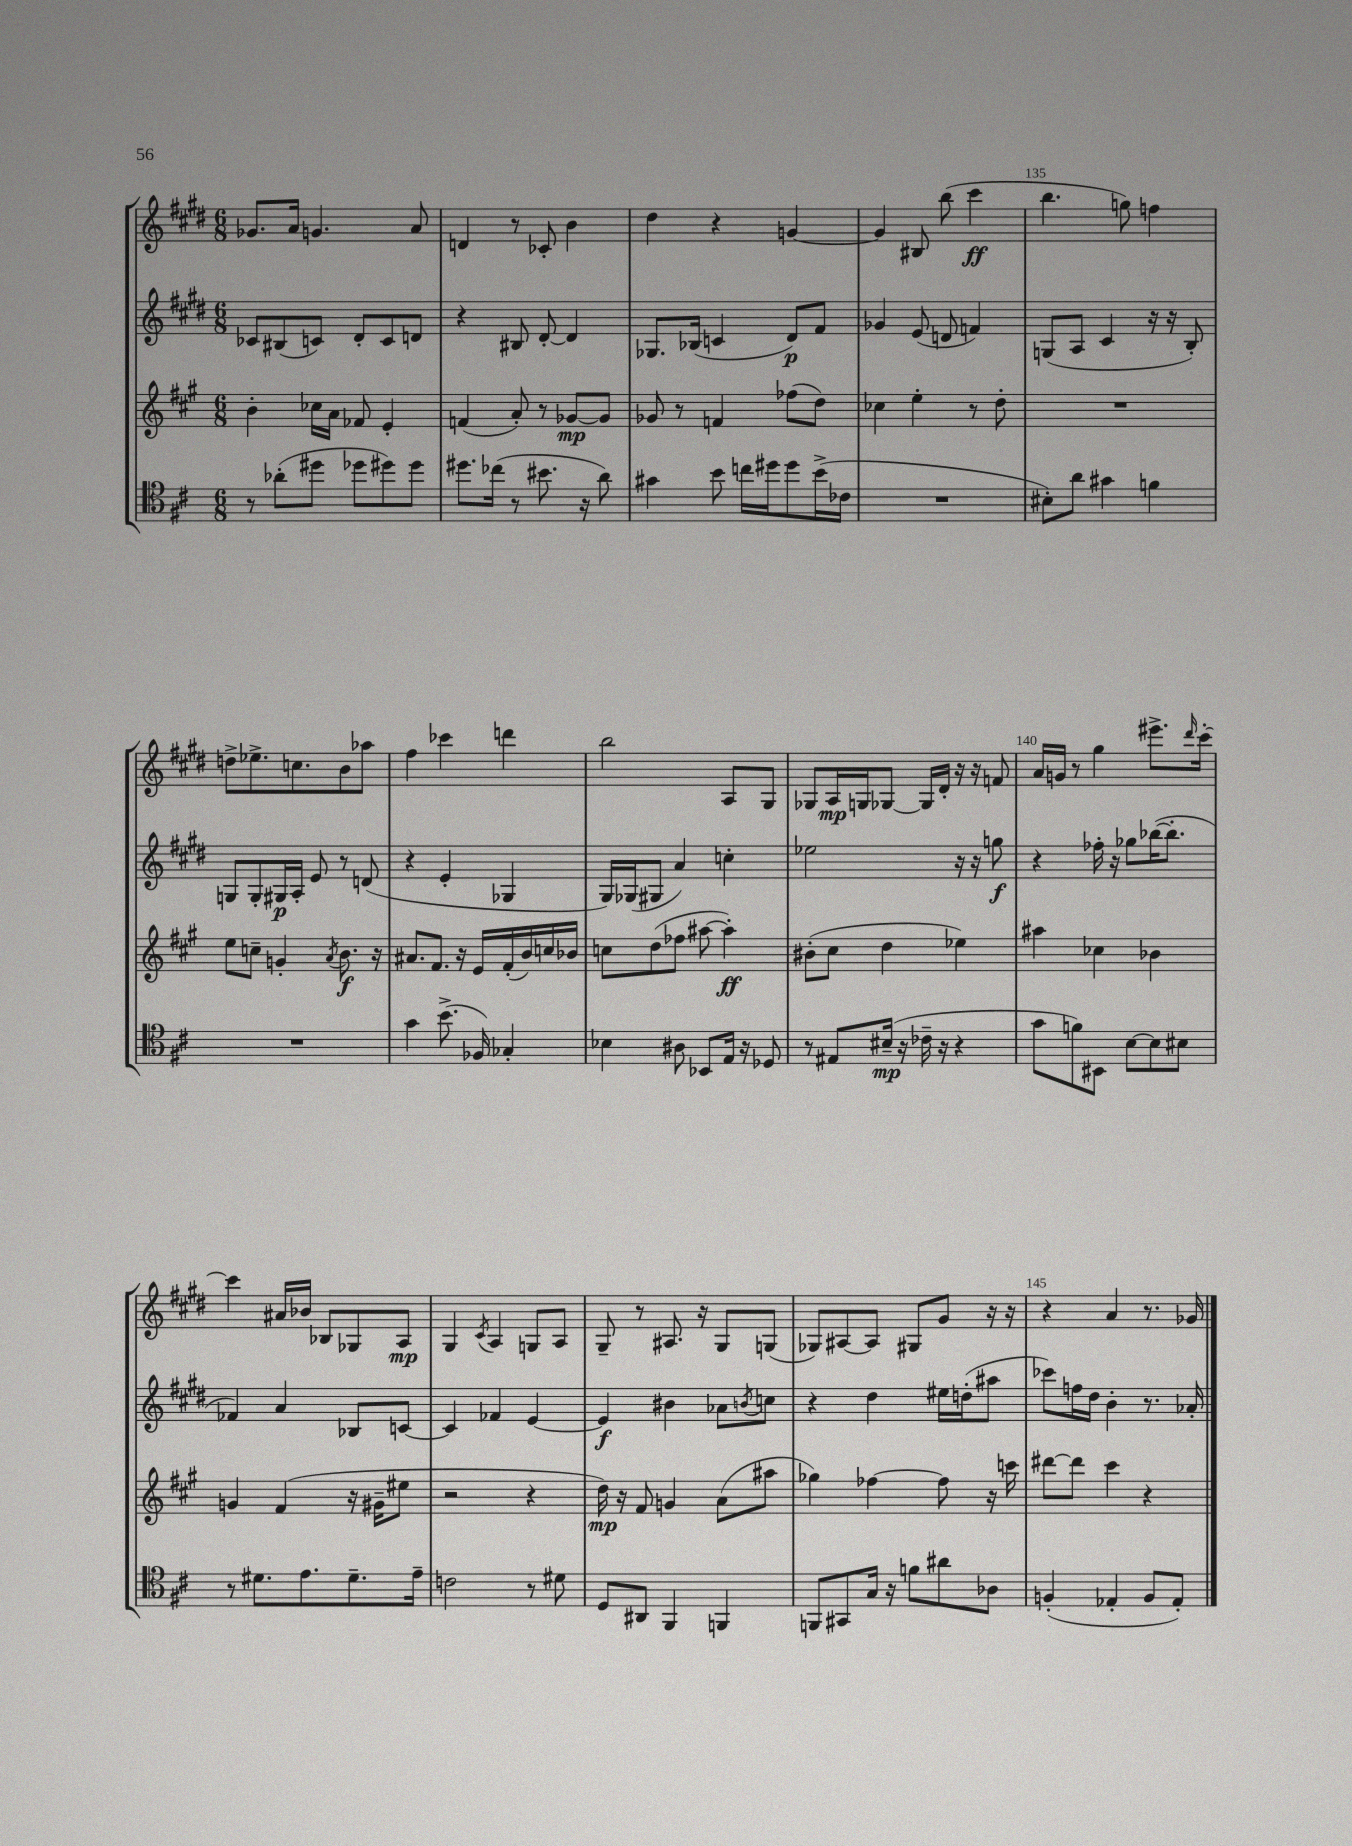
<<
\new StaffGroup <<
\new Staff = "s0" {
    \clef treble \key e \major \numericTimeSignature \time 6/8
    ges'8. a'16 g'4. a'8 |
    d'4 r8 ces'8-. b'4 |
    dis''4 r4 g'4~ |
    g'4 bis8 b''8( cis'''4\ff |
    b''4. g''8) f''4 |
    d''8-> ees''8.-> c''8. b'8 aes''8 |
    fis''4 ces'''4 d'''4 |
    b''2 a8 gis8 |
    ges8 a16\mp g16 ges8~ ges16 dis'16-. r16 r16 f'8 |
    a'16 g'16 r8 gis''4 eis'''8.-> \grace { dis'''16 } cis'''16~-. |
    cis'''4 ais'16 bes'16 bes8 ges8 a8\mp |
    gis4 \acciaccatura { cis'8 } a4 g8 a8 |
    gis8-- r8 ais8. r16 gis8 g8( |
    ges8) ais8~ ais8 gis8 gis'8 r16 r16 |
    r4 a'4 r8. ges'16 \bar "|." |
}
\new Staff = "s1" {
    \clef treble \key e \major \numericTimeSignature \time 6/8
    ces'8 bis8( c'8) dis'8-. c'8 d'8 |
    r4 bis8 dis'8~-. dis'4 |
    ges8. bes16( c'4 dis'8\p) fis'8 |
    ges'4 e'8( d'8 f'4) |
    g8( a8 cis'4 r16 r16 b8-.) |
    g8 g8-. gis16\p a16-. e'8 r8 d'8( |
    r4 e'4-. ges4 |
    gis16) ges16( gis8 a'4) c''4-. |
    ees''2 r16 r16 g''8\f |
    r4 fes''16-. r16 ges''8 bes''16~( bes''8.-. |
    fes'4) a'4 bes8 c'8~ |
    c'4 fes'4 e'4~ |
    e'4\f bis'4 aes'8 \acciaccatura { b'8 } c''8 |
    r4 dis''4 eis''16 d''16-.( ais''8 |
    ces'''8) f''16 dis''16 b'4-. r8. aes'16-. \bar "|." |
}
\new Staff = "s2" {
    \clef treble \key a \major \numericTimeSignature \time 6/8
    b'4-. ces''16 a'16 fes'8 e'4-. |
    f'4( a'8-.) r8 ges'8~\mp ges'8 |
    ges'8 r8 f'4 fes''8( d''8) |
    ces''4 e''4-. r8 d''8-. |
    R2. |
    e''8 c''8-- g'4-. \acciaccatura { a'8 } b'8.\f r16 |
    ais'8. fis'8. r16 e'16 fis'16-.( b'16) c''16 bes'16 |
    c''8 d''8( fes''8 ais''8~ ais''4-.\ff) |
    bis'8-.( cis''8 d''4 ees''4) |
    ais''4 ces''4 bes'4 |
    g'4 fis'4( r16 gis'16-- eis''8 |
    r2 r4 |
    d''16\mp) r16 fis'8 g'4 a'8( ais''8 |
    ges''4) fes''4~ fes''8 r16 c'''16 |
    dis'''8~ dis'''8 cis'''4 r4 \bar "|." |
}
\new Staff = "s3" {
    \clef tenor \key d \major \numericTimeSignature \time 6/8
    r8 aes'8-.( dis''8 des''8 dis''8) dis''8 |
    dis''8. ces''16( r8 bis'8. r16 a'8) |
    gis'4 b'8 c''16 dis''16 dis''8 b'16->( ces'16 |
    R2. |
    bis8-.) a'8 gis'4 f'4 |
    R2. |
    g'4 b'8.->( fes16) ges4-. |
    bes4 ais8 bes,8 e16 r16 des8 |
    r8 eis8 bis16--\mp( r16 ces'16-- r16 r4 |
    g'8 f'8) bis,8 b8~ b8 bis8 |
    r8 dis'8. e'8. dis'8.-- e'16-- |
    c'2 r8 dis'8 |
    d8 ais,8 fis,4 f,4 |
    f,8 gis,8 g16 r16 f'8 ais'8 aes8 |
    f4-.( ees4-. f8 ees8-.) \bar "|." |
}
>>
>>
\layout { \context { \Score currentBarNumber = #131 \override BarNumber.break-visibility = ##(#f #t #t) barNumberVisibility = #(every-nth-bar-number-visible 5) } }
